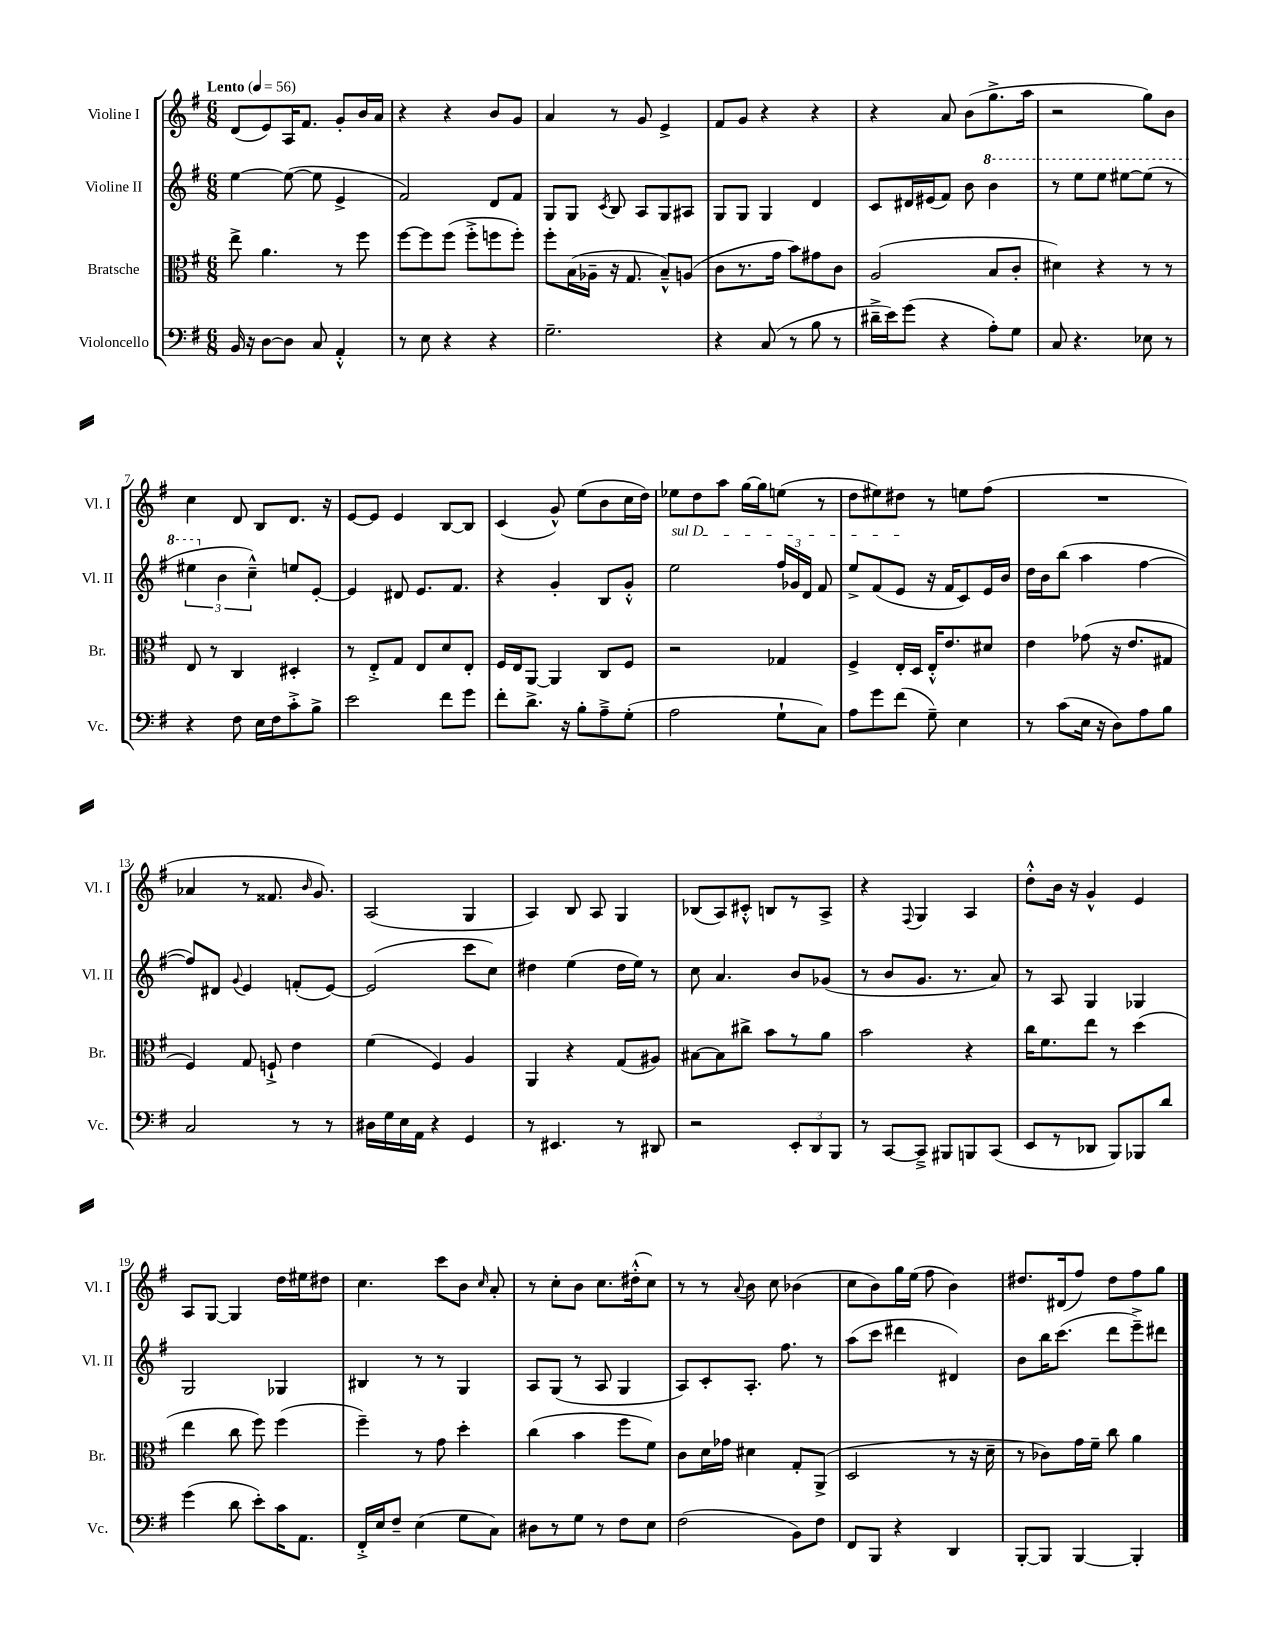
<<
\new StaffGroup <<
\new Staff = "s0" \with { instrumentName = "Violine I" shortInstrumentName = "Vl. I" } {
    \clef treble \key g \major \numericTimeSignature \time 6/8 \tempo "Lento" 4 = 56
    \autoBeamOff d'8[( e'8) a16 fis'8.] g'8[-. b'16 a'16] |
    r4 r4 b'8[ g'8] |
    a'4 r8 g'8 e'4-> |
    fis'8[ g'8] r4 r4 |
    r4 a'8 b'8[( g''8.-> a''16] |
    r2 g''8[) b'8] |
    c''4 d'8 b8[ d'8.] r16 |
    e'8[~ e'8] e'4 b8[~ b8] |
    c'4( g'8-^) e''8[( b'8 c''16 d''16]) |
    ees''8[ d''8 a''8] g''16[~ g''16 e''8]( r8 |
    d''8[ eis''8) dis''8] r8 e''8[ fis''8]( |
    R2. |
    aes'4 r8 fisis'8. \grace { b'16 } g'8.) |
    a2( g4 |
    a4) b8 a8 g4 |
    bes8[( a8) cis'8]-.-^ b8[ r8 a8]-> |
    r4 \appoggiatura { fis8 } g4 a4 |
    d''8[-.-^ b'16] r16 g'4-^ e'4 |
    a8[ g8]~ g4 d''16[ eis''16 dis''8] |
    c''4. c'''8[ b'8] \grace { c''16 } a'8-. |
    r8 c''8[-. b'8] c''8.[ dis''16-.-^( c''8]) |
    r8 r8 \appoggiatura { a'8 } b'8 c''8 bes'4( |
    c''8[ b'8) g''16 e''16]( fis''8 b'4) |
    dis''8.[ dis'16( fis''8]) dis''8[ fis''8 g''8] \bar "|." |
}
\new Staff = "s1" \with { instrumentName = "Violine II" shortInstrumentName = "Vl. II" } {
    \clef treble \key g \major \numericTimeSignature \time 6/8
    \autoBeamOff e''4~ e''8~( e''8 e'4-> |
    fis'2) d'8[ fis'8] |
    g8[ g8] \acciaccatura { c'8 } b8 a8[ g8 ais8] |
    g8[ g8] g4 d'4 |
    c'8[ dis'16 eis'16( fis'8]) b'8 \ottava #1 b''4 |
    r8 e'''8[ e'''8] eis'''8[~ eis'''8]( r8 |
    \tuplet 3/2 { eis'''4 \ottava #0 b'4 c''4---^) } e''!8[ e'8]~-. |
    e'4 dis'8 e'8.[ fis'8.] |
    r4 g'4-. b8[ g'8]-.-^ |
    \once \override TextSpanner.bound-details.left.text = \markup { \italic "sul D" } e''2\startTextSpan \tuplet 3/2 { fis''16[ ges'16 d'16] } fis'8 |
    e''8[-> fis'8( e'8]\stopTextSpan r16 fis'16[ c'8) e'16 b'16] |
    d''16[ b'16 b''8]( a''4 fis''4~ |
    fis''8[) dis'8] \appoggiatura { g'8 } e'4 f'8[-.( e'8]~) |
    e'2( c'''8[ c''8]) |
    dis''4 e''4( dis''16[ e''16]) r8 |
    c''8 a'4. b'8[ ges'8]( |
    r8 b'8[ g'8.] r8. a'8) |
    r8 a8 g4 ges4 |
    g2 ges4 |
    bis4 r8 r8 g4 |
    a8[ g8]( r8 a8 g4 |
    a8[) c'8-. a8.]-. fis''8. r8 |
    a''8[( c'''8] dis'''4 dis'4) |
    b'8[ b''16 c'''8.]( d'''8[ e'''8--->) dis'''8] \bar "|." |
}
\new Staff = "s2" \with { instrumentName = "Bratsche" shortInstrumentName = "Br." } {
    \clef alto \key g \major \numericTimeSignature \time 6/8
    \autoBeamOff e''8-> a'4. r8 fis''8 |
    fis''8[~ fis''8 fis''8]( fis''8[-.-> f''8 f''8]-.) |
    fis''8[-. b16( aes16]-- r16 g8. b8[---^) a8]( |
    c'8[ r8. g'16] b'8[) gis'8 c'8] |
    a2( b8[ c'8]-. |
    dis'4) r4 r8 r8 |
    e8 r8 c4 dis4-. |
    r8 e8[-.-> g8] e8[ d'8 e8]-. |
    fis16[ e16 a,8]~ a,4 c8[ fis8] |
    r2 ges4 |
    fis4-> e16[-. d16] e16[-.-^ e'8. dis'8] |
    e'4 ges'8( r16 e'8.[ gis8] |
    fis4) g8 f8-!-> e'4 |
    fis'4( fis4) a4 |
    a,4 r4 g8[( ais8]) |
    bis8[~ bis8 cis''8]-> b'8[ r8 a'8] |
    b'2 r4 |
    c''16[ fis'8. e''8] r8 d''4( |
    e''4 c''8 fis''8) fis''4( |
    fis''4--) r8 g'8 d''4-. |
    c''4( b'4 fis''8[ fis'8]) |
    c'8[ d'16 ges'16] dis'4 g8[-. a,8]->( |
    d2 r8 r16 d'16-- |
    r8 ces'8[) g'16 fis'16]-- c''8 a'4 \bar "|." |
}
\new Staff = "s3" \with { instrumentName = "Violoncello" shortInstrumentName = "Vc." } {
    \clef bass \key g \major \numericTimeSignature \time 6/8
    \autoBeamOff b,16 r16 d8[~ d8] c8 a,4-.-^ |
    r8 e8 r4 r4 |
    g2.-- |
    r4 c8( r8 b8 r8 |
    dis'16[---> e'16) g'8]( r4 a8[-.) g8] |
    c8 r4. ees8 r8 |
    r4 fis8 e16[ fis16 c'8-.-> b8]-> |
    e'2 fis'8[ g'8] |
    fis'8[-. d'8.]-> r16 b8[-. a8---> g8]-.( |
    a2 g8[-! c8]) |
    a8[ g'8 fis'8]( g8--) e4 |
    r8 c'8[( e16] r16 d8[) a8 b8] |
    c2 r8 r8 |
    dis16[ g16 e16 a,16] r4 g,4 |
    r8 eis,4. r8 dis,8 |
    r2 \tuplet 3/2 { e,8[-. d,8 b,,8] } |
    r8 c,8[~ c,8]---> bis,,8[ b,,8 c,8]( |
    e,8[ r8 des,8] b,,8[) bes,,8 d'8] |
    g'4( d'8 e'8[-.) c'16 a,8.] |
    fis,16[-.-> e16 fis8]-- e4( g8[ c8]) |
    dis8[ r8 g8] r8 fis8[ e8] |
    fis2( b,8[) fis8] |
    fis,8[ b,,8] r4 d,4 |
    b,,8[~-. b,,8] b,,4~ b,,4-. \bar "|." |
}
>>
>>
